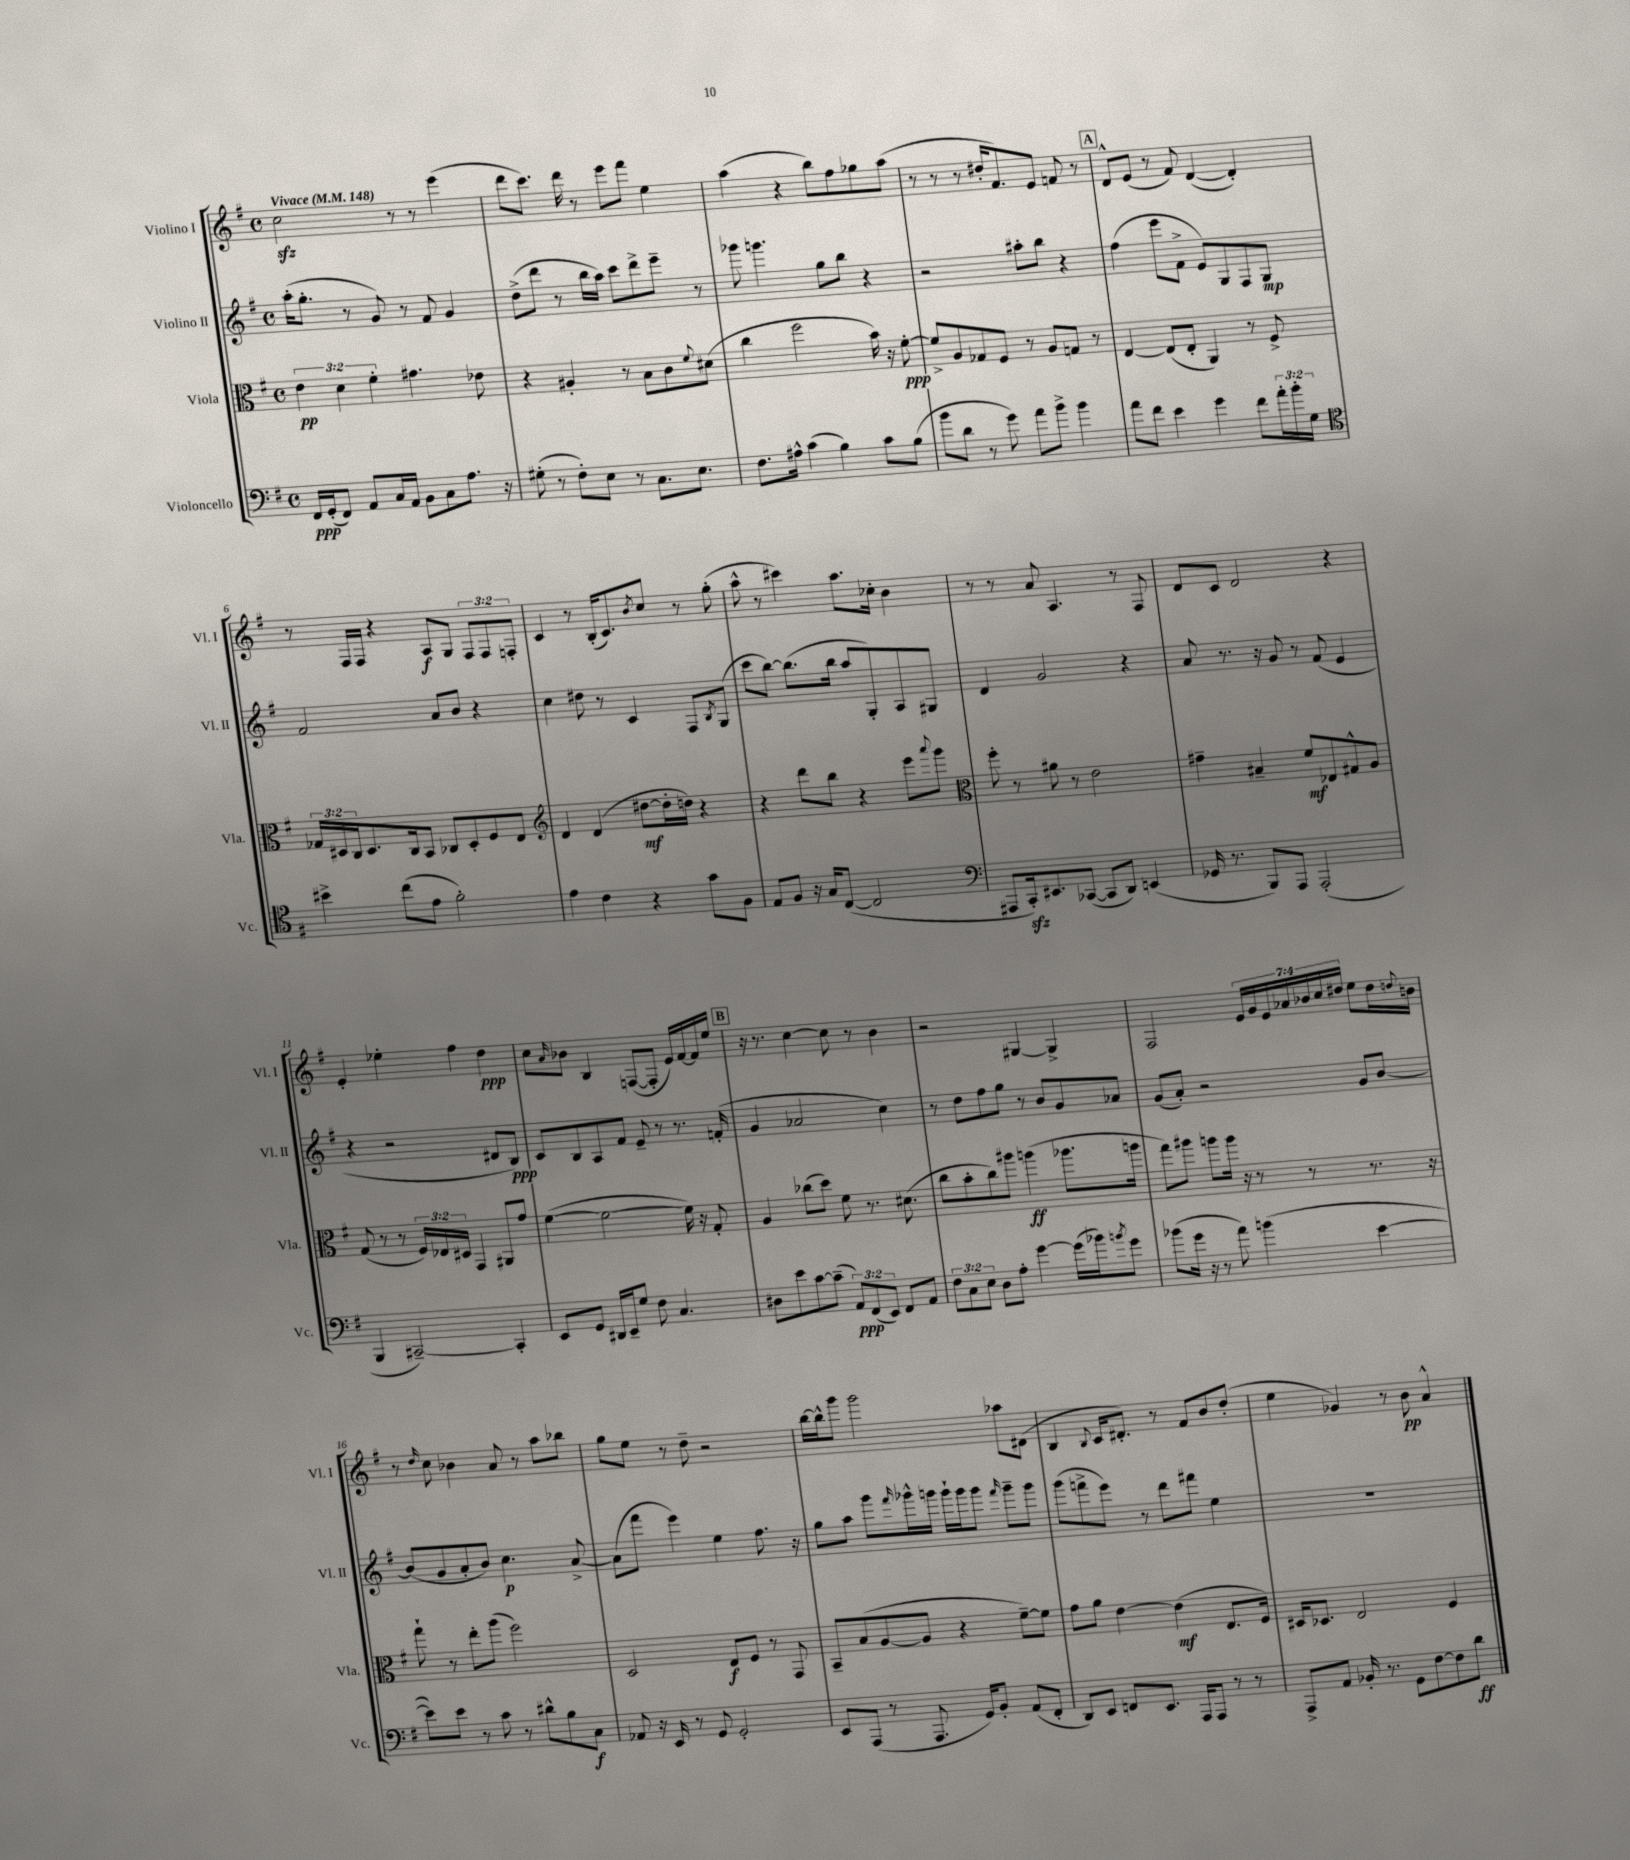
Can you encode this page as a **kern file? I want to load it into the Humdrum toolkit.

**kern	**kern	**kern	**kern
*staff4	*staff3	*staff2	*staff1
*clefF4	*clefC3	*clefG2	*clefG2
*k[f#]	*k[f#]	*k[f#]	*k[f#]
*M4/4	*M4/4	*M4/4	*M4/4
*met(c)	*met(c)	*met(c)	*met(c)
*MM148	*MM148	*MM148	*MM148
16FF#	6e	(16aa'	2cc
(16GG'	.	8.gg'	.
8FF#)	.	.	.
.	6d	.	.
8AA	.	8r	.
.	6f#'	.	.
16C	.	8g)	.
16AA	.	.	.
8BB	4.g#	8r	8r
8C	.	8f#	8r
8.A	.	4g	(4eee
.	8e-	.	.
16r	.	.	.
=	=	=	=
(8G#'	4r	(8dd^	8ddd
8r	.	8ddd	8.ccc)
8F#')	4A#'	8r	.
.	.	.	16ddd
8E	.	16bb	8r
.	.	16aa)	.
8r	8r	8ccc	8eee
8.C	8B	8ddd^	8fff#
.	8c	8eee~	4ee
8.E	.	.	.
.	8qqf#	.	.
.	(8d#	8r	.
=	=	=	=
8.F#	4cc	8ggg-	(4aa
.	.	4.ggg	.
16A#^^	.	.	.
(4c	2ff#	.	4r
4B)	.	8gg	8bb)
.	.	8bb	8ff#
8c	16b)	4r	8gg-
.	16r	.	.
(8B	[8f#'	.	(8aa
=	=	=	=
8b	8f#^]	2r	8r
8d	8A	.	8r
8r	8G-	.	8r
8g)	8F#	.	16dd#'
.	.	.	8.f#)
8a	8r	8aa#'	.
8b^	8A	8bb	8e
4b	8G	4r	8f
.	8r	.	8r
=	=	=	=
8a	[4E	(4ff#	8d^^
8f#	.	.	(8e
4e	(8E]	8eee	8r
.	8E'	8f#^	8f#)
4g	4AA)	8e)	([4d
.	.	8G	.
8f#	8r	8F#	4d'])
24a'	8F#^	8G	.
24b'	.	.	.
24G	.	.	.
=	=	=	=
*clefC4	*	*	*
4b#^	24G-	2f#	8r
.	24D#	.	.
.	24C	.	.
.	8.D#	.	16F#
.	.	.	16F#
(8cc	.	.	4r
.	16C	.	.
8e	8BB	.	.
2f#')	8C-	8a	8A
.	8D#'	8b	8G
.	8F#	4r	12F#
.	.	.	12F#
.	8E	.	.
.	.	.	12F'
=	=	=	=
*	*clefG2	*	*
4e	4d	4cc	4c
4c	(4d	8dd#	8r
.	.	8r	(16B'
.	.	.	8.c)
4r	[8dd#	4c	.
.	.	.	8qb
.	16dd#']	.	8cc
.	16dd)	.	.
8g	4r	8F#	8r
.	.	8qB	.
8F#	.	(8G	(8gg'
=	=	=	=
8E	4r	8ccc	8aa^^
8F#	.	[8bb)	8r
16r	8ddd	(8.bb]	4ccc#)
16G	.	.	.
([8C	8bb	.	.
.	.	16bb	.
2C]	4r	8aa	8.aa
.	.	8G')	.
.	.	.	16cc-'
.	8eee	8A	4b
.	8qqaaa	.	.
.	8ggg	8G#	.
=	=	=	=
*clefF4	*clefC3	*	*
8AAA#	8ff#'	4d	8r
16CC')	8r	.	8r
8.EE#	.	.	.
.	8a#	2g	8a
([8CC-	8r	.	4.A
8CC-]	2e	.	.
8DD)	.	.	.
(4EE	.	4r	8r
.	.	.	8F#
=	=	=	=
16GG-	4g#~	8a	8d
8.r	.	.	.
.	.	8.r	8c
8BBB)	4B#~	.	2d
.	.	16r	.
8AAA	.	8g	.
(2AAA'	8f#	8r	.
.	8E-	(8f#	.
.	8G#^^	4e	4r
.	8A	.	.
=	=	=	=
4BBB	(8G	4r	4e'
.	8r	.	.
[2CC#~)	8r	2r	4ee-'
.	24F#)	.	.
.	24E-	.	.
.	24D#	.	.
.	4GG	.	4ff#
4CC#']	8AA#	8d#	4dd
.	8g	8B)	.
=	=	=	=
8EE	([4f#	8c	8cc
.	.	.	16qqa
8GG	.	8B	8b-
16DD#	2f#_	8A	4B
16EE~	.	.	.
8G	.	8f#	.
8F#	.	8e~	([8F
4.C	.	8r	8F']
.	16f#])	8.r	16e)
.	16r	.	[16f#
.	8G'	.	16f#]
.	.	(16f'	16ee
=	=	=	=
8D#	4A	4g	16r
.	.	.	8.r
8e	.	.	.
[8c	(8cc-	2a-	[4cc
(8c~]	8dd)	.	.
12AA)	8f#	.	8cc]
(12FF#	.	.	.
.	8.r	.	8r
12EE)	.	.	.
8FF#	.	4cc)	4b
.	(8.d#	.	.
8AA	.	.	.
=	=	=	=
12F#	8cc	8r	2r
12C	.	.	.
.	8b'	8dd	.
12E	.	.	.
8D	8cc)	8ff#	.
8A'	8aa#	8gg	.
[4g	(4aa	8r	[4G#
.	.	8b	.
(16g]	8.aa-	8g	4G#^]
16b-)	.	.	.
8qb	.	.	.
8g	.	8a-	.
.	16aa	.	.
=	=	=	=
(8b-	8gg)	(8g	2F#
16g	8aa#	8a')	.
16r	.	.	.
8r	8aa	2r	.
8a)	16aa	.	.
.	16r	.	.
(4b	8r	.	28e
.	.	.	28g
.	.	.	28e
.	.	.	28a-
.	8r	.	.
.	.	.	28b-
.	.	.	28cc
.	.	.	28dd#
[4e	8.r	8g	8ee
.	.	[8b	16dd#
.	.	.	8qqdd
.	16r	.	16b
=	=	=	=
8e])	8gg`	(8b]	8r
.	.	.	16qqdd
8e	8r	8g	8cc
8r	8ee'	8a'	4b-
8c	(8aa	8b)	.
8r	2ff#)	4.cc	8a
8d#^^	.	.	8r
8B	.	.	8aa
8C	.	[8a^	8bb-
=	=	=	=
8AA-	2D	(8a]	8gg
16r	.	8fff#	8ee
16EE	.	.	.
8r	.	4eee)	8r
8GG	.	.	8dd~
2GG'	8E	4ee	2r
.	8F#	.	.
.	8r	8.ff#	.
.	8GG	.	.
.	.	16r	.
=	=	=	=
8EE	8BB~	8gg	[16bb
.	.	.	16bb^^]
(8AAA	(8B	8aa	8ggg
8r	[8A	8ggg	2ggg
.	.	16qqfff#	.
8.AAA	8A]	16ggg-^^	.
.	.	16ggg	.
.	4r	16ggg`	.
16GG)	.	16ggg	.
8BB'	.	8ggg	.
.	.	16qqfff#	.
(8AA	[8f#~)	8ggg~	8aa-
8FF#'	8f#]	8ggg	(8d#
=	=	=	=
8DD)	8g	(8ggg	4B
8EE	8a	8fff^	.
.	.	.	8qqB
8FF	[4e	8eee)	16c
.	.	.	8.d#')
8.EE	.	8r	.
.	(4e]	8ddd	8r
16AAA	.	.	.
8AAA	.	8fff#	8f#
8r	8.E	4ee	8b
8r	.	.	(8dd'
.	16F#)	.	.
=	=	=	=
8AAA^	16D#	1r	4ee
.	8.D-	.	.
8AA	.	.	.
16BB-'	2E	.	4g-)
8.r	.	.	.
8GG	.	.	8r
[8F#	.	.	8b
8F#]	4F#	.	4a^^
8d	.	.	.
==	==	==	==
*-	*-	*-	*-
